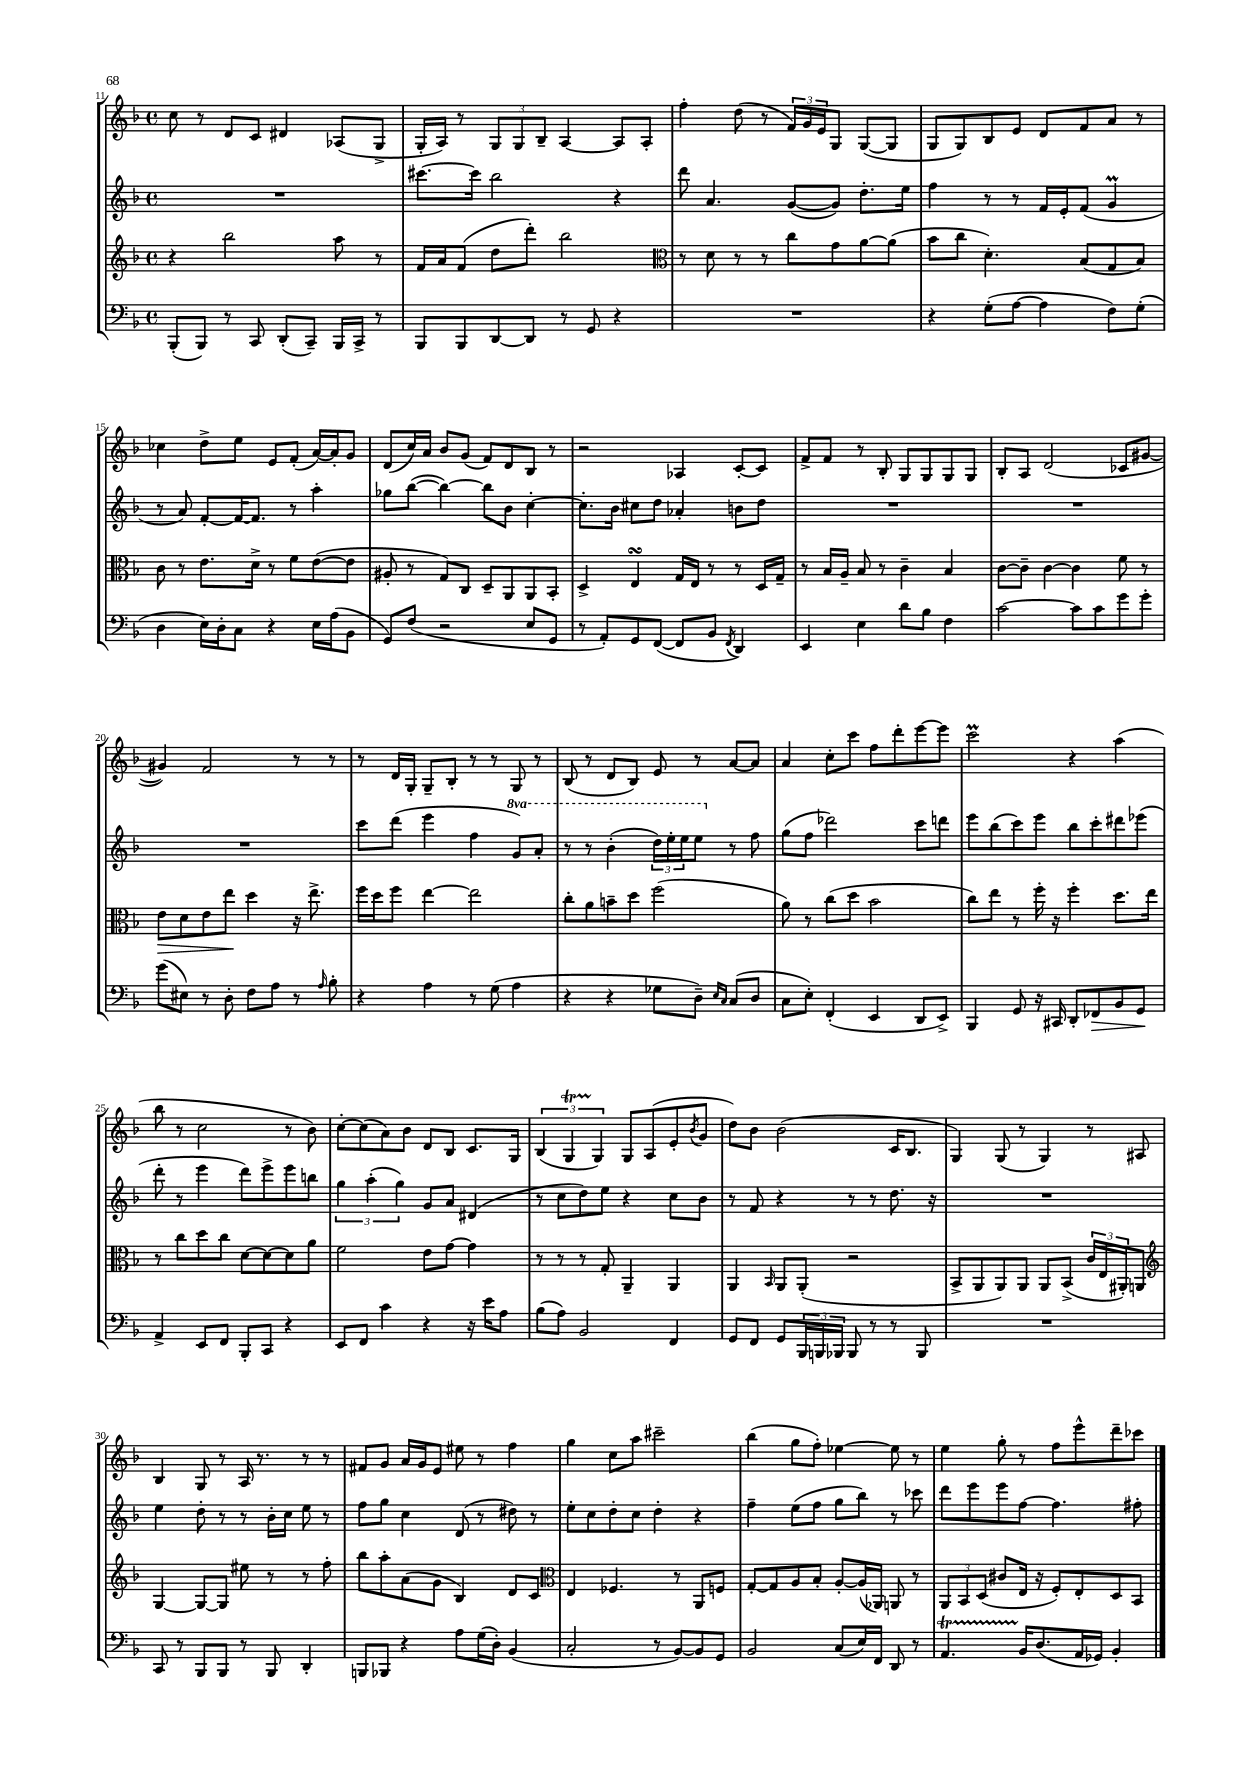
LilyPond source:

<<
\new StaffGroup <<
\new Staff = "s0" {
    \clef treble \key f \major \defaultTimeSignature \time 4/4
    c''8 r8 d'8 c'8 dis'4 aes8( g8-> |
    g16-. a16) r8 \tuplet 3/2 { g8 g8 bes8-- } a4~ a8 a8-. |
    f''4-. d''8( r8 \tuplet 3/2 { f'16) g'16 e'16 } g8 g8~( g8 |
    g8 g8) bes8 e'8 d'8 f'8 a'8 r8 |
    ces''4 d''8-> e''8 e'8 f'8-.( a'16~) a'16-. g'8 |
    d'8( c''16) a'16 bes'8 g'8( f'8) d'8 bes8 r8 |
    r2 aes4 c'8~-. c'8 |
    f'8-> f'8 r8 bes8-. g8 g8 g8 g8 |
    bes8-. a8 d'2( ces'8 gis'8~ |
    gis'4) f'2 r8 r8 |
    r8 d'16 g16-. g8-- bes8-. r8 r8 g8 r8 |
    bes8( r8 d'8 bes8) e'8 r8 a'8~ a'8 |
    a'4 c''8-. c'''8 f''8 d'''8-. e'''8~ e'''8 |
    c'''2\prall r4 a''4( |
    bes''8 r8 c''2 r8 bes'8) |
    c''8~-. c''8( a'8) bes'8 d'8 bes8 c'8. g16 |
    \tuplet 3/2 { bes4( g4\startTrillSpan g4\stopTrillSpan) } g8 a8( e'8-. \acciaccatura { bes'8 } g'8 |
    d''8) bes'8 bes'2( c'16 bes8. |
    g4) g8( r8 g4) r8 ais8 |
    bes4 g8 r8 a16 r8. r8 r8 |
    fis'8 g'8 a'16 g'16 e'8 eis''8 r8 f''4 |
    g''4 c''8 a''8 cis'''2-- |
    bes''4( g''8 f''8-.) ees''4~ ees''8 r8 |
    e''4 g''8-. r8 f''8 e'''8-^ d'''8-- ces'''8 \bar "|." |
}
\new Staff = "s1" {
    \clef treble \key f \major \defaultTimeSignature \time 4/4 \set Staff.ottavationMarkups = #ottavation-simple-ordinals
    R1 |
    cis'''8.~ cis'''16 bes''2 r4 |
    d'''8 a'4. g'8~( g'8) d''8.-. e''16 |
    f''4 r8 r8 f'16 e'16-. f'8( g'4\prall |
    r8 a'8) f'8~-. f'16~ f'8. r8 a''4-. |
    ges''8 bes''8~( bes''4~) bes''8 bes'8 c''4~-. |
    c''8.-. bes'16 cis''8 d''8 aes'4-. b'8 d''8 |
    R1 |
    R1 |
    R1 |
    c'''8 d'''8( e'''4 f''4 \ottava #1 g''8) a''8-. |
    r8 r8 bes''4-.( \tuplet 3/2 { d'''16) e'''16-. e'''16 } e'''8 \ottava #0 r8 f''8 |
    g''8( f''8 des'''2) c'''8 d'''8 |
    e'''8 bes''8( c'''8) e'''8 bes''8 c'''8-. dis'''8 ees'''8( |
    d'''8-. r8 e'''4 d'''8) e'''8-> e'''8 b''8 |
    \tuplet 3/2 { g''4 a''4-.( g''4) } g'8 a'8 dis'4( |
    r8 c''8 d''8) e''8 r4 c''8 bes'8 |
    r8 f'8 r4 r8 r8 d''8. r16 |
    R1 |
    e''4 d''8-. r8 r8 bes'16-. c''16 e''8 r8 |
    f''8 g''8 c''4 d'8( r8 dis''8) r8 |
    e''8-. c''8 d''8-. c''8 d''4-. r4 |
    f''4-- e''8( f''8 g''8 bes''8) r8 ces'''8 |
    d'''8 e'''8 e'''8 f''8~ f''4. fis''8-. \bar "|." |
}
\new Staff = "s2" {
    \clef treble \key f \major \defaultTimeSignature \time 4/4
    r4 bes''2 a''8 r8 |
    f'16 a'16 f'8( d''8 d'''8-.) bes''2 |
    \clef alto r8 d'8 r8 r8 c''8 g'8 a'8~ a'8( |
    bes'8 c''8 d'4.-.) bes8( g8 bes8) |
    c'8 r8 e'8. d'16-> r8 f'8 e'8~( e'8 |
    ais8-. r8 g8) c8 d8-- a,8 a,8 bes,8-. |
    d4-> e4\turn g16 e16 r8 r8 d16 g16-- |
    r8 bes16 a16-- bes8 r8 c'4-- bes4 |
    c'8~ c'8-- c'4~ c'4 f'8 r8 |
    e'8\> d'8 e'8 e''8\! d''4 r16 e''8.-> |
    f''16 d''16 f''8 e''4~ e''2 |
    c''8-. a'8 b'8-- d''8 f''2( |
    a'8) r8 c''8( d''8 bes'2 |
    c''8) e''8 r8 f''16-. r16 f''4-. d''8. e''16 |
    r8 c''8 d''8 c''8 d'8~ d'8~ d'8 a'8 |
    f'2 e'8 g'8~ g'4 |
    r8 r8 r8 g8-. a,4-- a,4 |
    a,4 \grace { bes,16 } a,8 a,8-.( r2 |
    bes,8-> a,8 a,8) a,8 a,8 bes,8->( \tuplet 3/2 { c'16 e16 ais,16-.) } a,8 |
    \clef treble g4~ g8~ g8 eis''8 r8 r8 f''8-. |
    bes''8 a''8-. a'8( g'8 bes4) d'8 c'8 |
    \clef alto e4 fes4. r8 a,8 f8 |
    g8~-. g8 a8 bes8-. a8~-. a16( aes,16) a,8 r8 |
    \tuplet 3/2 { a,8 bes,8 d8( } cis'8 e16 r16 f8-.) e8-. d8 bes,8 \bar "|." |
}
\new Staff = "s3" {
    \clef bass \key f \major \defaultTimeSignature \time 4/4
    bes,,8-.( bes,,8) r8 c,8 d,8-.( c,8--) bes,,16 c,16-> r8 |
    bes,,8 bes,,8 d,8~ d,8 r8 g,8 r4 |
    R1 |
    r4 g8-.( a8~ a4 f8) g8-.( |
    d4 e16) d16-. c8 r4 e16 a16( bes,8 |
    g,8) f8( r2 e8 g,8 |
    r8 a,8-.) g,8 f,8~( f,8 bes,8 \acciaccatura { f,8 } d,4) |
    e,4 e4 d'8 bes8 f4 |
    c'2~ c'8 c'8 g'8 g'8-. |
    g'8( eis8) r8 d8-. f8 a8 r8 \grace { a16 } bes8-. |
    r4 a4 r8 g8( a4 |
    r4 r4 ges8 d8--) \grace { e16 c16 } c8( d8 |
    c8 e8-.) f,4-.( e,4 d,8 e,8->) |
    bes,,4 g,8 r16 cis,16 d,8-. fes,8\> bes,8 g,8\! |
    a,4-> e,8 f,8 bes,,8-. c,8 r4 |
    e,8 f,8 c'4 r4 r16 e'16 a8 |
    bes8( a8) bes,2 f,4 |
    g,8 f,8 g,8 \tuplet 3/2 { bes,,16 b,,16 bes,,16 } bes,,8 r8 r8 bes,,8 |
    R1 |
    c,8 r8 bes,,8 bes,,8 r8 bes,,8 d,4-. |
    b,,8 bes,,8 r4 a8 g16( d16-.) bes,4( |
    c2-. r8 bes,8~) bes,8 g,8 |
    bes,2 c8( e16) f,16 d,8 r8 |
    a,4.\startTrillSpan bes,16\stopTrillSpan d8.( a,16 ges,16) bes,4-. \bar "|." |
}
>>
>>
\layout { \context { \Score currentBarNumber = #11 } }
